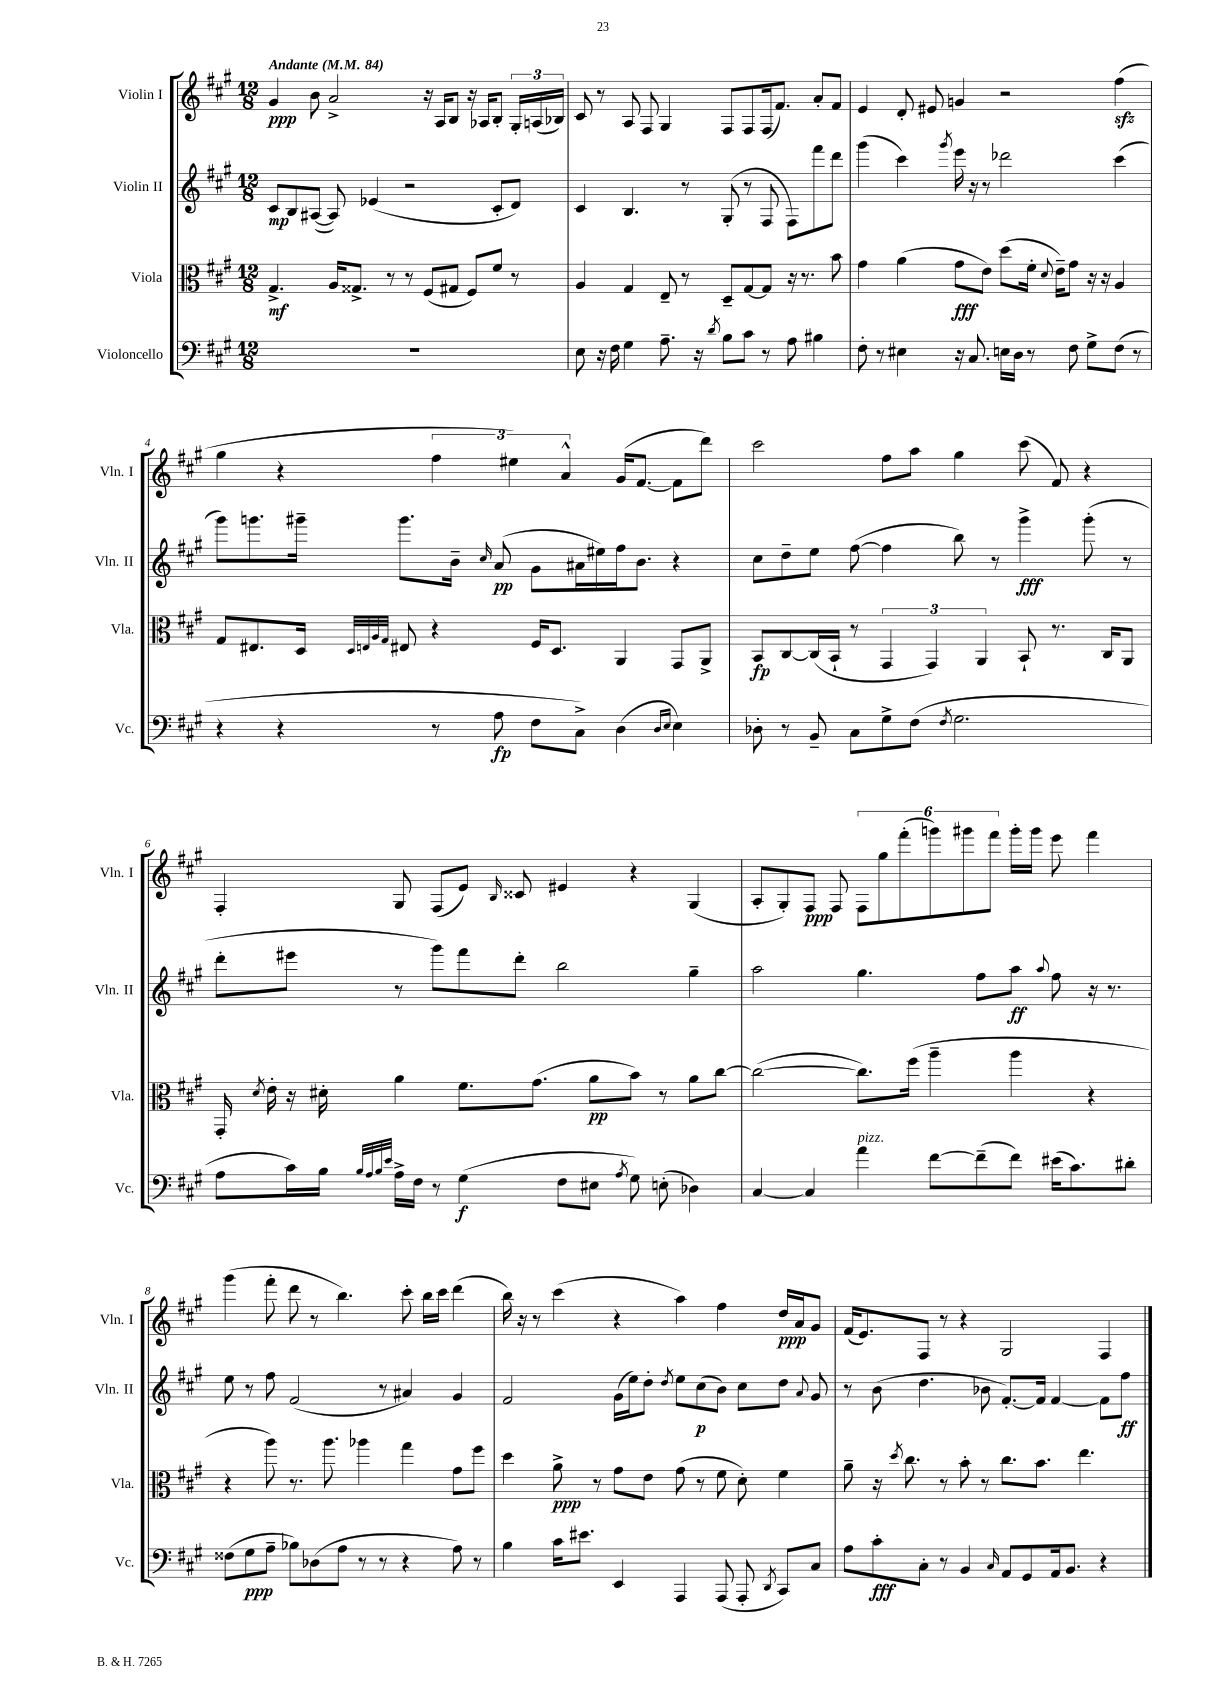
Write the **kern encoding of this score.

**kern	**kern	**kern	**kern
*staff4	*staff3	*staff2	*staff1
*clefF4	*clefC3	*clefG2	*clefG2
*k[f#c#g#]	*k[f#c#g#]	*k[f#c#g#]	*k[f#c#g#]
*M12/8	*M12/8	*M12/8	*M12/8
*MM84	*MM84	*MM84	*MM84
1.r	4.G#^/	8c#/L	4g#/
.	.	8B/	.
.	.	([8A#/J	8b\
.	16A/LK	8A#/])	2a^/
.	8.G##^/J	.	.
.	.	(4e-/	.
.	8r	.	.
.	8r	2r	.
.	(8F#/L	.	16r
.	.	.	16A/LK
.	8G#/J	.	8B/J
.	8F#/L)	.	16r
.	.	.	16A-/LK
.	8f#/J	8c#'/L	8B'/J
.	8r	8d/J)	24G#'/LL
.	.	.	(24A/
.	.	.	24B-/JJ)
=	=	=	=
8E\	4A/	4c#/	8c#/
16r	.	.	8r
16F#\	.	.	.
4G#\	4G#/	4.B/	8A/
.	.	.	8F#/
8.A~\	8E~/	.	4G#/
.	8r	8r	.
16r	.	.	.
8qd/	.	.	.
8B\L	8D~/L	(8G#'/	8F#/L
8c#\J	[8G#/	8r	8F#/
8r	8G#/]J	8F#/	(16F#/k
.	.	.	8.f#/J)
8A\	16r	8F#\L)	.
.	8.r	.	.
4B#\	.	8fff#\	8a'/L
.	8b\	8ddd\J	8f#/J
=	=	=	=
8F#'\	4g#\	(4ggg#\	4e/
8r	.	.	.
4E#\	(4a\	4ccc#\)	8d'/
.	.	.	8e#/
.	.	8qggg#/	.
16r	8g#\L	16eee\	4g/
8.C#/	.	16r	.
.	8e\J)	8r	.
16E\LL	(8dd\L	2ddd-\	2r
16D\JJ	.	.	.
8r	16f#'\Jk	.	.
.	8qqd/	.	.
.	16e~\LK)	.	.
8F#\	8g#\J	.	.
8G#^\L	16r	.	.
.	16r	.	.
(8F#\J	4A/	(4ccc#\	(4ff#\
8r	.	.	.
=	=	=	=
4r	8G#/L	8ggg#\L)	4gg#\
.	8.E#/	8.ggg\	.
4r	.	.	4r
.	16D/Jk	16ggg#~\Jk	.
.	32qqD/LLL	.	.
.	32qqE/	.	.
.	32qqA/	.	.
.	32qqG#/JJJ	.	.
.	8E#/	8.ggg#\L	.
8r	4r	.	6ff#\
.	.	16b~\Jk	.
.	.	16qqcc#/	.
8A\	.	(8a/	.
.	.	.	6ee#\)
8F#\L	16F#/LK	8g#\L	.
.	8.D/J	.	.
.	.	.	6a^^/
8C#^\J)	.	16a#\L	.
.	.	16ee#\)	.
(4D\	4AA/	16ff#\J	(16g#/LK
.	.	8.b\J	[8.f#/J
16qqD/LL	.	.	.
16qqE/JJ	.	.	.
4E\)	8GG#/L	4r	8f#\]L
.	8AA^/J	.	8ddd\J)
=	=	=	=
8D-'\	8BB/L	8cc#\L	2ccc#\
8r	[8C#/	8dd~\	.
8BB~/	(16C#/]L	8ee\J	.
.	16BB`/JJ	.	.
8C#\L	8r	([8ff#\	.
8G#^\	6GG#/	4ff#\]	8ff#\L
(8F#\J	.	.	8aa\J
.	6GG#/)	.	.
8qF#/	.	.	.
2.G#\	.	8bb\)	4gg#\
.	6AA/	.	.
.	.	8r	.
.	8BB`/	4ggg#^\	(8ccc#\
.	8.r	.	8f#/)
.	.	(8ggg#'\	4r
.	16C#/LK	.	.
.	8AA/J	8r	.
=	=	=	=
8A\L	16GG#'/	8ddd'\L	4F#'/
.	8qd/	.	.
.	16e'\	.	.
16c#\L)	16r	8eee#\J	.
16B\JJ	16d#'\	.	.
32qqB/LLL	.	.	.
32qqA/	.	.	.
32qqB/	.	.	.
32qqe/JJJ	.	.	.
16A^\LL	4a\	8r	8G#/
16F#\JJ	.	.	.
8r	.	8ggg#\L)	(8F#/L
(4G#\	8.f#\L	8fff#\	8e/J)
.	.	.	16qqB/
.	.	8ddd'\J	8c##/
.	(8.g#\J	.	.
8F#\L	.	2bb\	4e#/
8E#\J	8a\L	.	.
8qA/	.	.	.
8G#\)	8b\J)	.	4r
(8E'\	8r	.	.
4D-\)	8a\L	4gg#~\	(4G#/
.	[8cc#\J	.	.
=	=	=	=
[4C#/	(2cc#\_	2aa\	8A'/L
.	.	.	8G#'/)
4C#/]	.	.	8F#/J
.	.	.	8F#/
4a\	8.cc#\]L)	4.gg#\	12F#\L
.	.	.	12gg#\
.	.	.	(12fff#'\
.	(16ff#\Jk	.	.
[8f#\L	4aa~\	.	12ggg\)
.	.	.	12ggg#\
(8f#~\]	.	8ff#\L	.
.	.	.	12fff#\J
8f#\J)	4aa\	8aa\J	16ggg#'\LL
.	.	.	16ggg#\JJ
.	.	8qqaa/	.
(16e#\LK	.	8ff#\	8eee\
8.c#\)	.	.	.
.	4r	16r	4fff#\
.	.	8.r	.
8d#'\J	.	.	.
=	=	=	=
(8F##\L	4r	8ee\	(4ggg#\
8G#\	.	8r	.
8A~\J	8aa\)	8ff#\	8fff#'\
8B-\L)	8.r	(2f#/	8ddd\
(8D-\	.	.	8r
.	8.aa\	.	.
8A\J	.	.	4.bb\)
8r	4aa-\	.	.
8r	.	8r	.
4r	4gg#\	4a#/)	8ccc#'\
.	.	.	16bb\LL
.	.	.	16ccc#\JJ
8A\)	8g#\L	4g#/	(4ddd\
8r	8ff#\J	.	.
=	=	=	=
4B\	4dd\	2f#/	16bb\)
.	.	.	16r
.	.	.	8r
16c#\LK	8a^\	.	(4ccc#\
8.e#\J	.	.	.
.	8r	.	.
4EE/	8g#\L	(16g#\LL	4r
.	.	16ee\J)	.
.	8e\J	8dd'\J	.
.	.	8qdd/	.
4AAA/	(8g#\	8ee\L	4aa\)
.	8r	(8cc#\	.
(8AAA/	8f#\	8b\J)	4ff#\
8AAA'/	8d'\)	8cc#\L	.
8qDD/	.	.	.
8CC#/L)	4f#\	8dd\J	16dd/LL
.	.	.	16a/J
.	.	8qqa/	.
8C#/J	.	8g#/	8g#/J
=	=	=	=
8A\L	8a~\	8r	(16f#/LK
.	.	.	8.e/)
8c#'\	16r	(8b\	.
.	8qdd/	.	.
.	8.cc#\	.	.
8C#'\J	.	4.dd\	8F#/J
8r	8r	.	8r
4BB/	8b'\	.	4r
.	8r	8b-\	.
16qqC#/	.	.	.
8AA/L	8.cc#\L	[8.f#'/L)	2G#/
8GG#/	.	.	.
.	8.b\J	16f#/]Jk	.
16AA/k	.	[4f#/	.
8.BB/J	.	.	.
.	4.ee\	.	.
4r	.	8f#\]L	4F#/
.	.	8ff#\J	.
==	==	==	==
*-	*-	*-	*-
